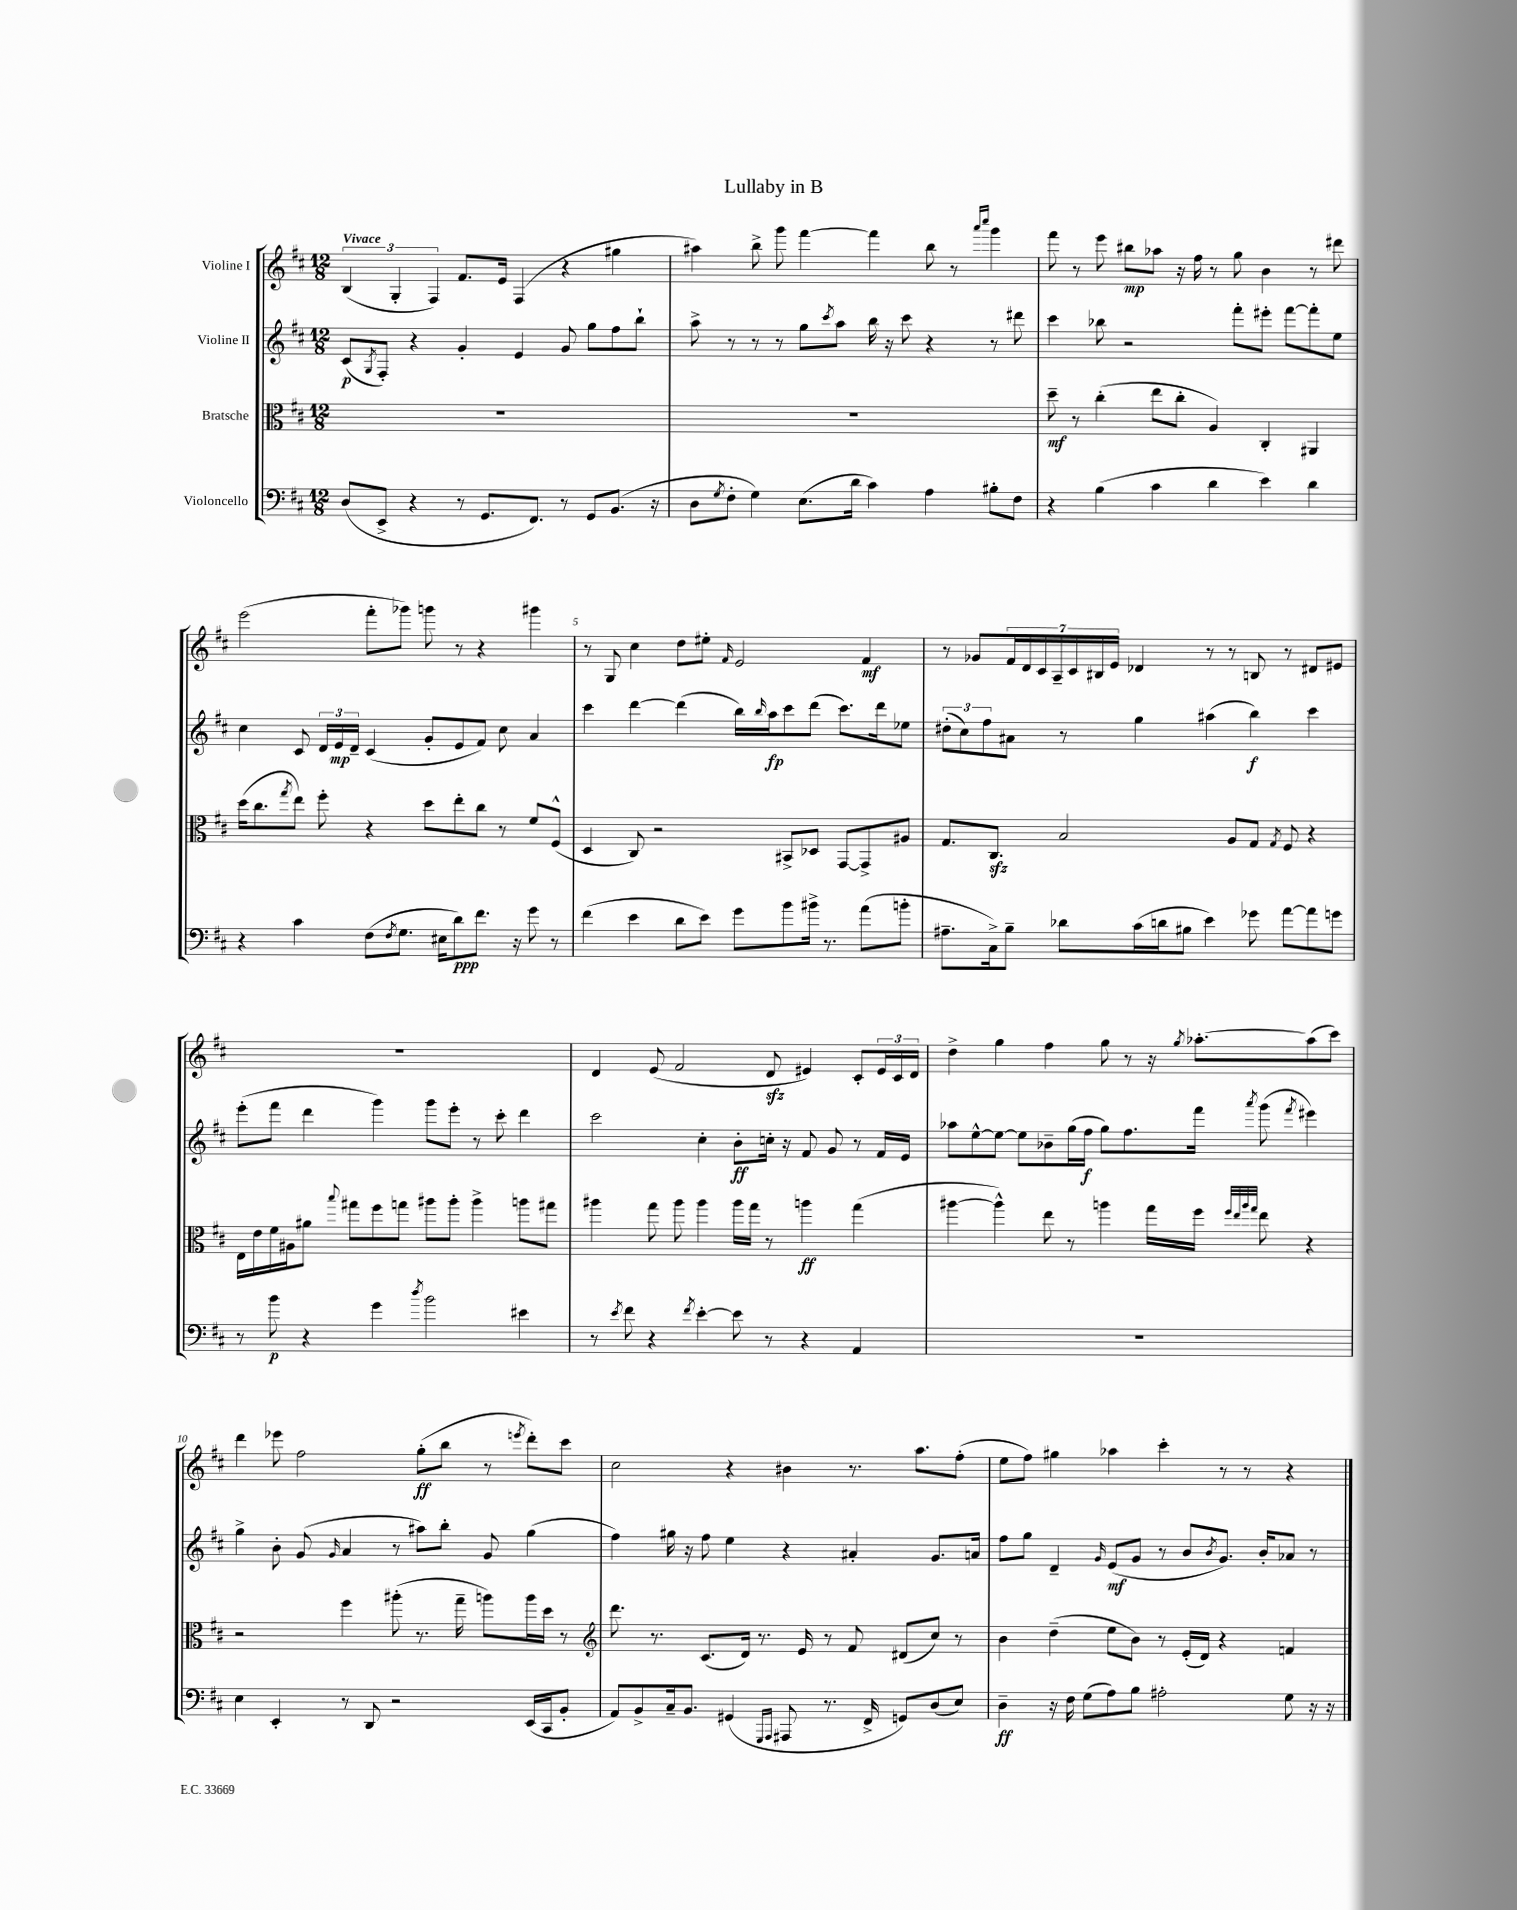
\header { title = "Lullaby in B" }
<<
\new StaffGroup <<
\new Staff = "s0" \with { instrumentName = "Violine I" } {
    \clef treble \key d \major \numericTimeSignature \time 12/8 \tempo "Vivace"
    \tuplet 3/2 { b4( g4-. fis4) } fis'8. e'16 fis4( r4 gis''4 |
    ais''4) b''8-> g'''8 fis'''4~ fis'''4 b''8 r8 \grace { a'''16 cis''''16 } g'''4 |
    fis'''8 r8 e'''8 bis''8\mp aes''8 r16 fis''16 r8 g''8 b'4 r8 dis'''8 |
    e'''2( fis'''8-. ges'''8) g'''8 r8 r4 gis'''4 |
    r8 g8 cis''4 d''8 eis''8-. \grace { fis'16 } e'2 fis'4\mf |
    r8 ges'8 \tuplet 7/4 { fis'16 d'16 cis'16 a16-- cis'16 bis16 e'16 } des'4 r8 r8 b8 r8 dis'8 eis'8 |
    R1. |
    d'4 e'8( fis'2 d'8\sfz eis'4) cis'8-. \tuplet 3/2 { eis'16 cis'16 d'16 } |
    d''4-> g''4 fis''4 g''8 r8 r16 \acciaccatura { g''8 } aes''8.~-. aes''8( cis'''8) |
    d'''4 ees'''8 fis''2 g''8-.\ff( b''8 r8 \acciaccatura { e'''8 } d'''8-.) cis'''8 |
    cis''2 r4 bis'4 r8. a''8. fis''8-.( |
    e''8 fis''8) gis''4 aes''4 cis'''4-. r8 r8 r4 \bar "|." |
}
\new Staff = "s1" \with { instrumentName = "Violine II" } {
    \clef treble \key d \major \numericTimeSignature \time 12/8
    cis'8\p( \acciaccatura { g8 } fis8-.) r4 g'4-. e'4 g'8 g''8 fis''8 b''8-! |
    a''8-> r8 r8 r8 g''8 \acciaccatura { cis'''8 } a''8 b''16 r16 cis'''8 r4 r8 dis'''8 |
    cis'''4 bes''8 r2 fis'''8-. eis'''8-. fis'''8~ fis'''8-. e''8 |
    cis''4 cis'8 \tuplet 3/2 { d'16 e'16\mp d'16-- } cis'4( g'8-. e'8 fis'8) cis''8 a'4 |
    cis'''4 d'''4~ d'''4( b''16) \grace { b''16 } a''16\fp cis'''8 d'''8( cis'''8.) d'''16 ees''8 |
    \tuplet 3/2 { dis''8-.( cis''8) fis''8 } ais'8 r8 g''4 ais''4( b''4\f) cis'''4 |
    e'''8-.( fis'''8 d'''4 g'''4) g'''8 e'''8-. r8 cis'''8-. d'''4 |
    cis'''2 cis''4-. b'8-.\ff c''16-. r16 fis'8 g'8 r8 fis'16 e'16 |
    aes''8 e''8~-^ e''8~ e''8 bes'8-- g''16( fis''16\f g''8) fis''8. fis'''16 \acciaccatura { a'''8 } g'''8( \acciaccatura { fis'''8 } eis'''4) |
    g''4-> b'8-. g'8( \grace { g'16 } a'4 r8 ais''8) b''8-. g'8 g''4( |
    fis''4) gis''16 r16 fis''8 e''4 r4 ais'4-. g'8. a'16 |
    fis''8 g''8 d'4-- \grace { g'16 } e'8\mf( g'8 r8 b'8 \acciaccatura { b'8 } g'8.) b'16-. aes'8 r8 \bar "|." |
}
\new Staff = "s2" \with { instrumentName = "Bratsche" } {
    \clef alto \key d \major \numericTimeSignature \time 12/8
    R1. |
    R1. |
    d''8--\mf r8 cis''4-.( e''8 cis''8-. a4) cis4-. ais,4 |
    d''16( cis''8. \acciaccatura { g''8 } e''8) fis''8-. r4 d''8 e''8-. cis''8 r8 fis'8 fis8-^( |
    d4 cis8) r2 bis,8-> des8 g,8~ g,8-> ais8 |
    g8. cis8.\sfz b2 a8 g8 \acciaccatura { g8 } fis8 r4 |
    e16 e'16 fis'16 ais16 ais'8 \appoggiatura { b''8 } gis''8 fis''8 g''8 ais''8 ais''8-. ais''4-> a''8 gis''8 |
    ais''4 g''8 ais''8 ais''4 ais''16 g''16 r8 a''4\ff g''4( |
    ais''4~ ais''4-^) e''8 r8 a''4 g''16 fis''16 \grace { fis''32 e''32 a''32 g''32 } e''8 r4 |
    r2 fis''4 ais''8-.( r8. g''16-- a''8) a''16 d''16 r8 |
    \clef treble d'''8. r8. cis'8.( d'16) r8. e'16 r8 fis'8 dis'8( cis''8) r8 |
    b'4 d''4--( e''8 b'8) r8 e'16-.( d'16) r4 f'4 \bar "|." |
}
\new Staff = "s3" \with { instrumentName = "Violoncello" } {
    \clef bass \key d \major \numericTimeSignature \time 12/8
    d8( e,8-> r4 r8 g,8. fis,8.) r8 g,8 b,8.( r16 |
    d8 \acciaccatura { g8 } fis8-. g4) e8.( d'16 cis'4) a4 bis8-. fis8 |
    r4 b4( cis'4 d'4 e'4) d'4 |
    r4 cis'4 fis8( \acciaccatura { fis8 } g8. eis16 d'8\ppp) fis'8. r16 g'8 r8 |
    fis'4( e'4 d'8 e'8) g'8 b'8 bis'16-> r8. a'8( b'8-. |
    ais8.-- cis16->) b8-- des'8 cis'16( d'16 bis8 e'4) ges'8 a'8~ a'8 g'8 |
    r8 b'8\p r4 g'4 \acciaccatura { d''8 } b'2 eis'4 |
    r8 \acciaccatura { e'8 } fis'8 r4 \acciaccatura { fis'8 } e'4~-. e'8 r8 r4 a,4 |
    R1. |
    e4 e,4-. r8 d,8 r2 e,16( cis,16 b,8-. |
    a,8) b,8-> cis16-- b,8. gis,4( \grace { g,,16 a,,16 } ais,,8 r8. fis,16-> g,8) d8( e8) |
    d4--\ff r16 fis16 g8( a8) b8 ais2-. g8 r16 r16 \bar "|." |
}
>>
>>
\layout { \context { \Score \override BarNumber.break-visibility = ##(#f #t #t) barNumberVisibility = #(every-nth-bar-number-visible 5) } }
